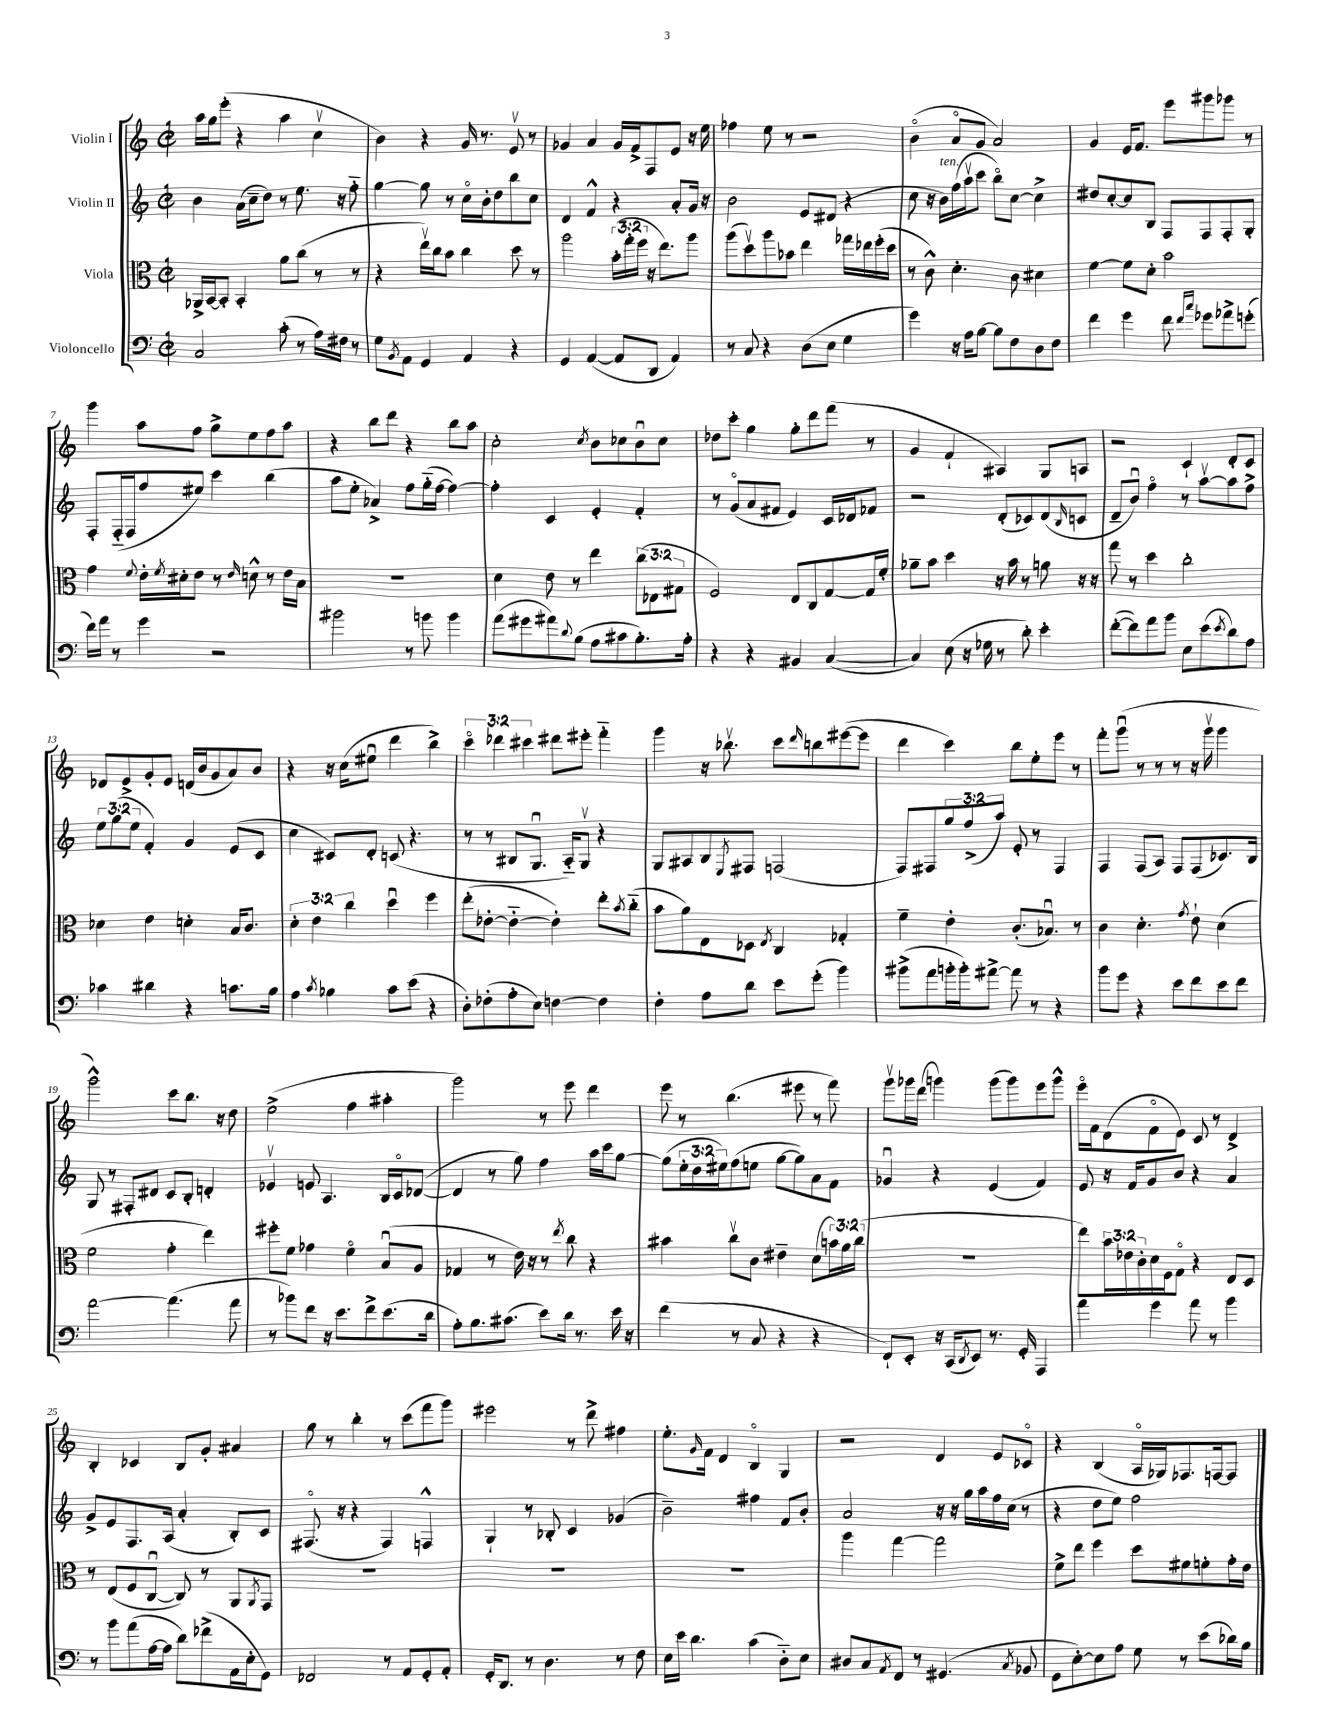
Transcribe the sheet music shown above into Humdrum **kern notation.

**kern	**kern	**kern	**kern
*staff4	*staff3	*staff2	*staff1
*clefF4	*clefC3	*clefG2	*clefG2
*k[]	*k[]	*k[]	*k[]
*M2/2	*M2/2	*M2/2	*M2/2
*met(c|)	*met(c|)	*met(c|)	*met(c|)
2C	16AA-^	4b	16aa
.	[16BB	.	16gg
.	8BB']	.	(8eee'
.	4BB'	(16a	4r
.	.	16cc~	.
.	.	8dd)	.
(8c'	8a	8r	4aa
8r	(8cc	8.ee	.
16A)	8r	.	4ccv
16F#	.	16r	.
8r	8r	8ff'~	.
=	=	=	=
8G	4r	[4gg	4b)
8qBB	.	.	.
8AA	.	.	.
4GG	16eev)	8gg]	4r
.	16cc	.	.
.	8b	8r	.
4AA	4cc	16cco	16g
.	.	16b'	8.r
.	.	8dd	.
4r	8dd	8bb	8ev
.	8r	8cc	8r
=	=	=	=
4GG	2aa	4d	4g-
([4AA	.	4f^^	4a
8AA]	(24b'	4r	16g-
.	24gg'	.	.
.	.	.	16f^
.	24ff	.	.
8DD	16r	.	8F
.	8.ee)	.	.
4AA)	.	8a'	8e
.	8aa	16g	16r
.	.	16r	16ee
=	=	=	=
8r	(8aa	2b	4ff-
8C	8ddv)	.	.
4r	8aa	.	8ee
.	8b-	.	8r
(8D	4ee	8e	2r
8E	.	(8d#	.
4G	16gg-	4r	.
.	16ee-	.	.
.	(16ff'	.	.
.	16dd	.	.
=	=	=	=
4g)	8r	8cc	(4bo
.	8c^^)	16r	.
.	.	16b)	.
16r	4.d'	(16ff	8ao
16A	.	16aav	.
[8B	.	8ccc	8g
8B]	.	8bbo)	2a)
8F	8c	[8cc	.
8D	4d#	4cc^]	.
8F	.	.	.
=	=	=	=
4f	[4f	8dd#	4g
.	.	[8cc'	.
4g	8f]	8cc]	16e
.	.	.	8.f
.	8d'	8B	.
8f	2b	8F	8eee
16qqf	.	.	.
16qqcc	.	.	.
8g-	.	8F	8ggg#
8a-^	.	8F'	8ggg-
(8g'	.	8G'	8r
=	=	=	=
16f)	4g	8F'	4ggg
16a	.	.	.
8r	.	(16F'~	.
.	.	16F	.
.	8qqf	.	.
4g	16e'	8ff	8aa
.	8qf	.	.
.	16d#'	.	.
.	8e	8ee#)	8ff
2r	8r	4ccc	8gg^
.	16qqe	.	.
.	8d^^	.	8ee
.	8r	(4bb	8ff
.	16e	.	8aa
.	16B	.	.
=	=	=	=
2b#	1r	8aa	4r
.	.	8ee'	.
.	.	4a-^)	8bb
.	.	.	8ddd
8r	.	8ff	4r
8b	.	(16gg'~	.
.	.	[16ff	.
4b	.	4ff_)	8bb
.	.	.	8aa
=	=	=	=
(8a	4d	4ff']	2cc'
8g#	.	.	.
8a#)	8e	4c	.
8qqd	.	.	.
(8B	8r	.	.
.	.	.	8qcc
8A	4ee	4e'	8b
8c#	.	.	8cc-
8.B')	(12cc	4f'	8bu
.	12E-	.	.
.	.	.	8cc-
.	12G#	.	.
16A'	.	.	.
=	=	=	=
4r	2F)	8r	8dd-
.	.	(8go	8ccc'
4r	.	8a	4gg
.	.	8f#	.
4BB#	8E	4e)	8gg'
.	8C	.	8ddd
([4C	[8G	16c	(8fff
.	.	16d-	.
.	16G]	8f-	8r
.	16f'	.	.
=	=	=	=
4C])	8a-~	2r	4g
.	8b	.	.
(8E	4dd	.	4f`
16r	.	.	.
16G-	.	.	.
8r	16r	(8d'	4A#)
.	16b	.	.
8d')	8r	8c-)	.
4e'	8a	(8d	8G
.	.	16qqB	.
.	16r	8c	8A
.	16r	.	.
=	=	=	=
([8f'	8gg	8d~	2r
8f])	8r	8bu)	.
8a	4dd	4ffo	.
8b	.	.	.
8E	2cc'	8r	4c`
(8e	.	[8aav	.
8qe	.	.	.
8d)	.	8aa]	8d'
8A	.	8ff^	8c
=	=	=	=
4c-	4d-	12ee	8d-
.	.	(12gg	.
.	.	.	8e^
.	.	12ee	.
4d#	4e	4f')	8g'
.	.	.	8e
4r	4d'	4g	(16d
.	.	.	16b
.	.	.	8g
8.c	16B	(8e	8a)
.	8.c	.	.
.	.	8c	8b
16B	.	.	.
=	=	=	=
4A	6d'	4cc	4r
.	6e	.	.
8qc	.	.	.
4B-	.	8c#)	16r
.	.	.	(16cc
.	6cc	.	.
.	.	8d'	8ee#u
8c	4ddu	(8c	4ddd
(8e	.	4.r	.
4r	4ff	.	4bb^)
=	=	=	=
8D')	(8ee'	8r	6ccco
(8F-'	[8e-'	8r	.
.	.	.	6ddd-
8A'	4e-'~_	8B#	.
.	.	.	6ccc#
8E)	.	8.Gu	.
[4F	4e-'])	.	8ddd#
.	.	16A'~)	.
.	.	8Gv	8eee#'
4F]	8ee'	4r	4fff'~
.	8qb	.	.
.	(8cc'~	.	.
=	=	=	=
4F'	8b	8G	4ggg
.	8a)	8A#	.
8A	8E	8B	16r
.	.	.	8.bb-v
.	.	8qE	.
8d	8D-	8F#	.
.	8qE	.	.
8e	4C	(2F	8ccc
.	.	.	16qqddd
(8g'	.	.	8bb
4b)	4G-'	.	([8eee#
.	.	.	8eee#]
=	=	=	=
(8b#^	4f~	8F)	4ddd
8a	.	8F#	.
16b'	4e'	12gg	4ccc)
16b')	.	.	.
.	.	(12ff^	.
[8a#^	.	.	.
.	.	12aa)	.
8a#]	(8.c'	8e'	8bb
8r	.	8r	8ee'
.	8.B-u)	.	.
4r	.	4F#	8eee
.	8r	.	8r
=	=	=	=
8b	4c	4F	8fff'
8g	.	.	(8gggu
4r	4.d'	(8F	8r
.	.	8A)	8r
8e	.	8F	8r
.	8qg	.	.
8f	8e`	(8F	16r
.	.	.	16gggv
8e	(4d	8.c-)	4ggg
8f	.	.	.
.	.	16B	.
=	=	=	=
[2a	2f	8G	2ggg^^)
.	.	8r	.
.	.	8F#'	.
.	.	8d#	.
(4.a]	4g'	8c	8ccc
.	.	8B'	8.bb
.	4ee)	4d'	.
.	.	.	16r
8a	.	.	8dd
=	=	=	=
8r	8ff#'	4e-v	(2ee^
8b-)	8f	.	.
8f	4g-	8e	.
16r	.	4.A	.
8.e	.	.	.
.	4fo	.	4ff
8f^	.	.	.
(8.e	(8Bu	16B	4aa#'
.	.	16co	.
.	8A	([8d-	.
16d	.	.	.
=	=	=	=
8A')	4G-	4d-]	2ggg)
8.B	.	.	.
.	8r	8r	.
(8.c#	.	.	.
.	16e)	8gg)	.
.	16r	.	.
8e)	8r	4ff	8r
.	8qee	.	.
16d	8cc	.	8eee
8.r	.	.	.
.	4r	16aa	4ddd
.	.	16ccc	.
16e	.	[8gg	.
16r	.	.	.
=	=	=	=
(4f	4b#	(8gg]	8eee
.	.	24ee'	8r
.	.	24dd	.
.	.	24ee#)	.
8r	8ccv	(8ff	(4.bb
8C	8c	8ee	.
4r	4e#~	[8gg	.
.	.	8gg])	8eee#
4r	(8d	8a	8r
.	24b)	8f	8fff)
.	24a	.	.
.	(24cc	.	.
=	=	=	=
8FF`)	1r	4g-u	8gggv
8EE'	.	.	16ggg-
.	.	.	(16ddd
16r	.	4r	4ggg)
(16CC	.	.	.
8qDD	.	.	.
8EE)	.	.	.
8.r	.	(4e	(8ggg
.	.	.	8ggg)
16GG'	.	.	.
4AAA	.	4f)	8eee
.	.	.	8ggg^^
=	=	=	=
4a	8ee)	8e	16eeeo
.	.	.	16f
.	24b	16r	(8d
.	24e-	.	.
.	.	16f	.
.	24c'	.	.
4g	16d	8g	8fo
.	16F	.	.
.	8Go	8b	8e)
8a	4r	4r	8c
8r	.	.	8r
4b	8E	4a	4d^
.	8D	.	.
=	=	=	=
8r	8r	8g^	4B'
8b	(8E	8e	.
(8a	8F	8.F	4c-
[16A	[8Cu	.	.
16A]	.	(16A	.
8d)	8C])	4a'	8B
(8f-^	8r	.	8g'
16AA	8AA	8B')	4a#
16E'	.	.	.
.	8qAA	.	.
8GG)	8GG	8c	.
=	=	=	=
2FF-	1r	(8.F#o	8gg
.	.	.	8r
.	.	16r	.
.	.	4r	4bb'
8r	.	4F#)	8r
8AA	.	.	(8ccc
8GG'	.	4F^^	8fff
8AA'	.	.	8ggg)
=	=	=	=
16GG'	1r	4G`	2eee#
8.DD	.	.	.
8r	.	8r	.
4.D	.	8B-'	.
.	.	4c	8r
.	.	.	8ddd^
8r	.	(4g-	4ff#
8F	.	.	.
=	=	=	=
16E	1r	2b~)	8.ee'
16e	.	.	.
4.d	.	.	.
.	.	.	16qqg
.	.	.	16f
.	.	.	4d
(4c	.	4ff#	4Bo
8D'~)	.	8f	4G
8E	.	8b'	.
=	=	=	=
8D#	4aa	2a	2r
8C	.	.	.
8qAA	.	.	.
8FF	[4gg	.	.
8r	.	.	.
(4.GG#	2gg]	16r	4d
.	.	16r	.
.	.	16gg	.
.	.	16aa	.
.	.	16ff	8e
.	.	(16cc	.
8qC	.	.	.
8BB-	.	8r	8c-o
=	=	=	=
8GG	8f^	4r	4r
[8E')	8ee	.	.
8E]	4ff	8dd	(4B
8A	.	8ee)	.
8G	8dd	2ff	16Ao
.	.	.	16G-)
8r	8f#	.	8.F-
(8e	8f'	.	.
.	.	.	[16F
16d-)	16g'	.	8F]
16B	16e	.	.
==	==	==	==
*-	*-	*-	*-
